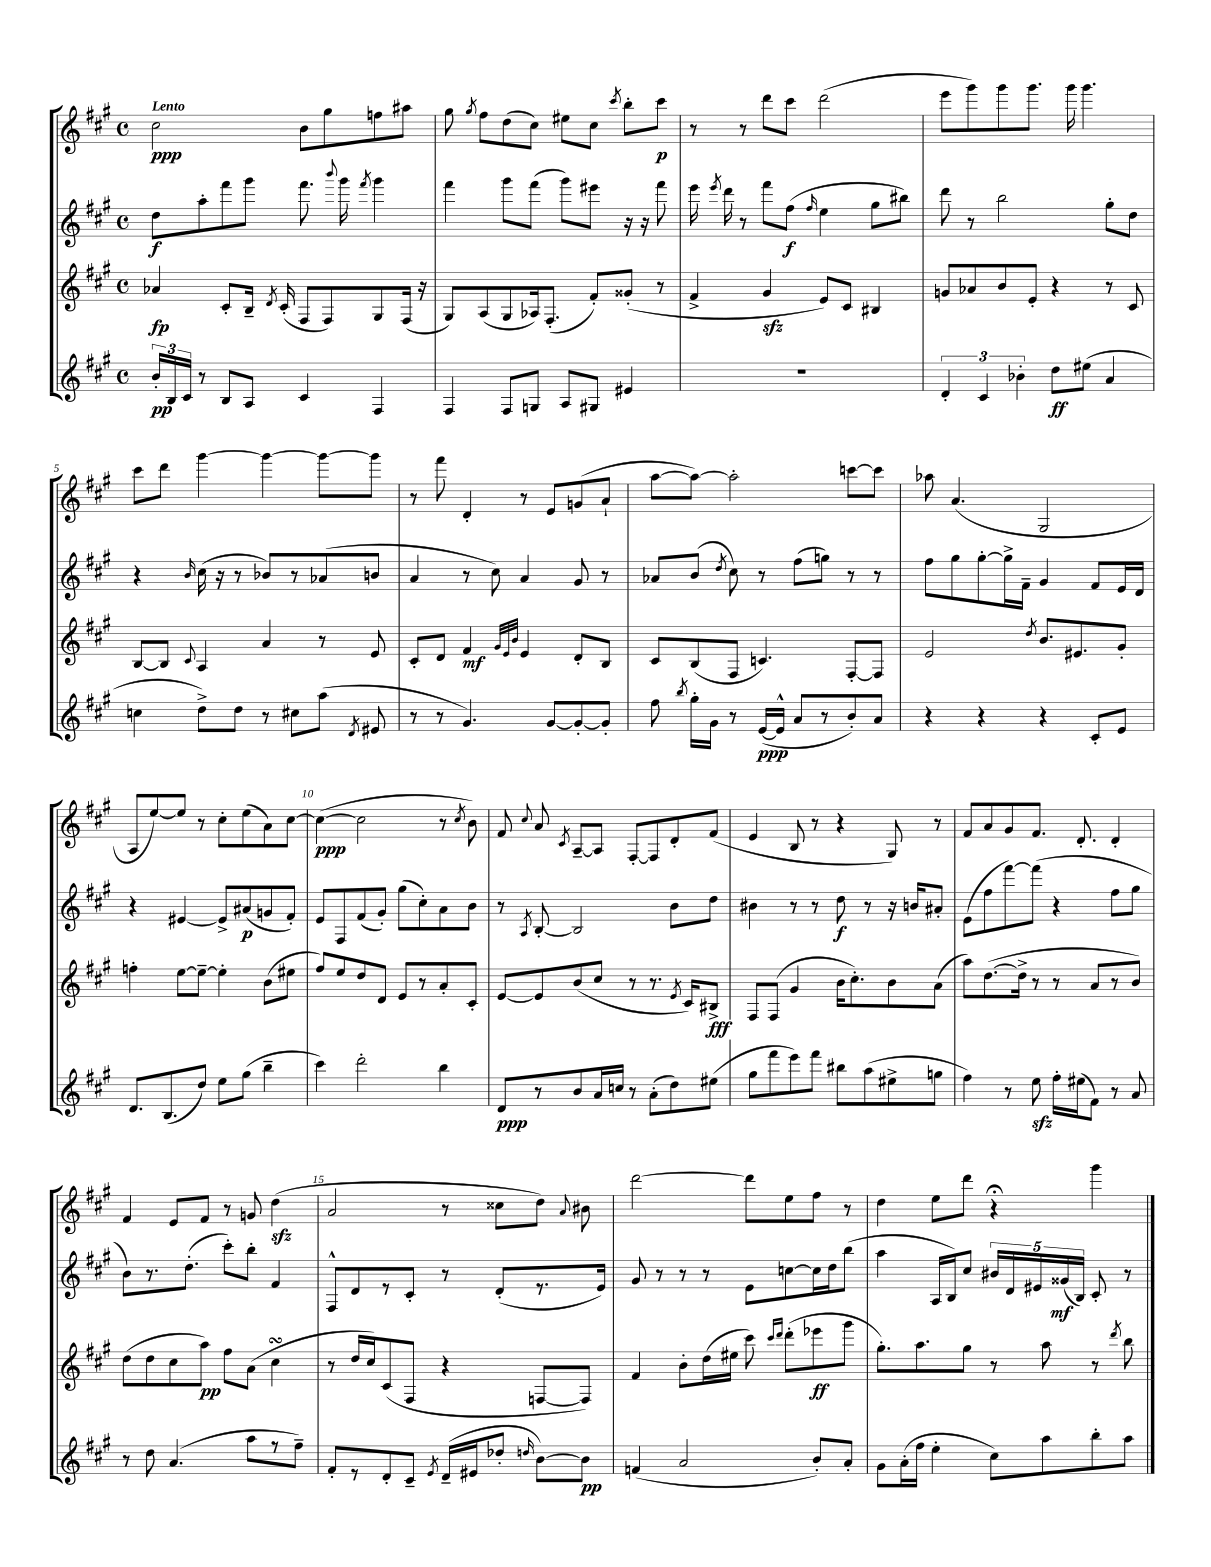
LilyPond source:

<<
\new StaffGroup <<
\new Staff = "s0" {
    \clef treble \key a \major \defaultTimeSignature \time 4/4 \tempo "Lento"
    \autoBeamOff cis''2\ppp b'8[ gis''8 f''8 ais''8] |
    gis''8 \acciaccatura { gis''8 } fis''8[ d''8( cis''8]) eis''8[ cis''8] \acciaccatura { cis'''8 } b''8[-. cis'''8]\p |
    r8 r8 d'''8[ cis'''8] d'''2( |
    e'''8[ gis'''8) gis'''8 gis'''8.] gis'''16 gis'''4. |
    cis'''8[ d'''8] gis'''4~ gis'''4~ gis'''8[~ gis'''8] |
    r8 fis'''8 d'4-. r8 e'8[ g'8( a'8]-! |
    a''8[~ a''8]~) a''2-. c'''8[~ c'''8] |
    aes''8 a'4.( gis2 |
    a8[ e''8~) e''8] r8 cis''8[-. e''8( a'8) cis''8]~ |
    cis''4~\ppp( cis''2 r8 \acciaccatura { cis''8 } b'8) |
    fis'8 \appoggiatura { cis''8 } a'8 \acciaccatura { cis'8 } a8[~-- a8] fis8[~-. fis8 d'8-. fis'8]( |
    e'4 b8 r8 r4 gis8) r8 |
    fis'8[ a'8 gis'8 fis'8.] d'8.-. d'4-. |
    fis'4 e'8[ fis'8] r8 g'8 d''4\sfz( |
    a'2 r8 cisis''8[ d''8]) \appoggiatura { a'8 } bis'8 |
    d'''2~ d'''8[ e''8 fis''8] r8 |
    d''4 e''8[ d'''8] r4\fermata gis'''4 \bar "|." |
}
\new Staff = "s1" {
    \clef treble \key a \major \defaultTimeSignature \time 4/4
    \autoBeamOff d''8[\f a''8-. fis'''8 gis'''8] fis'''8. \appoggiatura { b'''8 } gis'''16 \acciaccatura { fis'''8 } gis'''4 |
    fis'''4 gis'''8[ fis'''8]( gis'''8[) eis'''8] r16 r16 fis'''8 |
    e'''16 \acciaccatura { e'''8 } d'''16 r8 fis'''8[ fis''8]\f( \grace { fis''16 } e''4 gis''8[ bis''8]) |
    d'''8 r8 b''2 gis''8[-. d''8] |
    r4 \grace { b'16 } cis''16( r16 r8 bes'8[) r8 aes'8( b'8] |
    a'4 r8 cis''8) a'4 gis'8 r8 |
    aes'8[ b'8]( \acciaccatura { d''8 } cis''8) r8 fis''8[( g''8]) r8 r8 |
    fis''8[ gis''8 gis''8~-. gis''16-> fis'16]-- gis'4 fis'8[ e'16 d'16] |
    r4 eis'4~ eis'8[-> ais'8\p( g'8 fis'8]-.) |
    e'8[ fis8 fis'8( gis'8]-.) gis''8[( cis''8-.) a'8 b'8] |
    r8 \acciaccatura { a8 } b8~-. b2 b'8[ d''8] |
    bis'4 r8 r8 d''8\f r8 r16 b'16[ ais'8]-. |
    e'8[( fis''8 fis'''8~) fis'''8]( r4 fis''8[ gis''8] |
    b'8[) r8. d''8.]-.( cis'''8[-.) b''8]-. fis'4 |
    fis8[-^ d'8 r8 cis'8]-. r8 d'8[-.( r8. e'16]) |
    gis'8 r8 r8 r8 e'8[ c''8~ c''16 d''16 b''8]( |
    a''4 a16[ b16) cis''8] \tuplet 5/4 { bis'16[ d'16 eis'16 gisis'16\mf( b16]) } cis'8-. r8 \bar "|." |
}
\new Staff = "s2" {
    \clef treble \key a \major \defaultTimeSignature \time 4/4
    \autoBeamOff aes'4\fp cis'8[-. b16]-- \acciaccatura { d'8 } cis'16-.( fis8[ fis8) gis8 fis16]( r16 |
    gis8[) a8( gis8 aes16) fis8.]-.( fis'8[-.) gisis'8]-.( r8 |
    fis'4-> gis'4\sfz e'8[) cis'8] bis4 |
    g'8[ aes'8 b'8 e'8]-. r4 r8 cis'8 |
    b8[~ b8] \appoggiatura { cis'8 } a4 a'4 r8 e'8 |
    cis'8[-. d'8] fis'4\mf \grace { gis'32[ e'32 b'32] } e'4 d'8[-. b8] |
    cis'8[ b8( fis8] c'4.) fis8[~-. fis8] |
    e'2 \acciaccatura { d''8 } b'8.[ eis'8. gis'8]-. |
    f''4-. e''8[~ e''8]~-- e''4-. b'8[( eis''8] |
    fis''8[) e''8 d''8 d'8] e'8[ r8 a'8-. cis'8]-. |
    e'8[~ e'8 b'8( cis''8] r8 r8. \acciaccatura { e'8 } cis'16[) bis8]->\fff |
    fis8[ fis8]( gis'4 b'16[ cis''8.-.) b'8 a'8]( |
    a''8[) d''8.~( d''16]-> r8 r8 a'8[ r8 b'8]) |
    d''8[( d''8 cis''8 a''8]\pp) fis''8[ a'8]( cis''4\turn |
    r8 d''16[ cis''16) cis'8( fis8] r4 f8[~ f8]) |
    fis'4 b'8[-. d''16( eis''16] cis'''8) \grace { cis'''16[ d'''16] } d'''8[-.( ees'''8\ff gis'''8] |
    gis''8.[-.) a''8. gis''8] r8 a''8 r8 \acciaccatura { d'''8 } b''8 \bar "|." |
}
\new Staff = "s3" {
    \clef treble \key a \major \defaultTimeSignature \time 4/4
    \autoBeamOff \tuplet 3/2 { b'16[-.\pp b16 cis'16] } r8 b8[ a8] cis'4 fis4 |
    fis4 fis8[ g8] a8[ gis8] eis'4 |
    R1 |
    \tuplet 3/2 { d'4-. cis'4 bes'4-. } d''8[\ff eis''8]( a'4 |
    c''4 d''8[->) d''8] r8 cis''8[ a''8]( \acciaccatura { d'8 } eis'8 |
    r8 r8 gis'4.) gis'8[~ gis'8~-. gis'8]-. |
    fis''8 \acciaccatura { b''8 } gis''16[-. gis'16] r8 e'16[~\ppp( e'16]-^ a'8[ r8 b'8-.) a'8] |
    r4 r4 r4 cis'8[-. e'8] |
    d'8.[ b8.( d''8]) e''8[ gis''8]( b''4-- |
    cis'''4) d'''2-. b''4 |
    d'8[\ppp r8 b'8 a'16 c''16] r8 a'8[-.( d''8) eis''8]( |
    gis''8[ fis'''8 e'''8) fis'''8] bis''8[ a''8( eis''8-> g''8] |
    fis''4) r8 e''8\sfz fis''16[-. eis''16( fis'8]) r8 a'8 |
    r8 d''8 a'4.( a''8[ r8 fis''8]--) |
    fis'8[-. r8 d'8-. cis'8]-- \acciaccatura { e'8 } d'16[--( eis'16 des''8]-. \grace { d''16 } b'8[~) b'8]\pp |
    f'4( a'2 b'8[-.) a'8]-. |
    gis'8[ a'16-.( fis''16] e''4-. cis''8[) a''8 b''8-. a''8] \bar "|." |
}
>>
>>
\layout { \context { \Score \override BarNumber.break-visibility = ##(#f #t #t) barNumberVisibility = #(every-nth-bar-number-visible 5) } }
